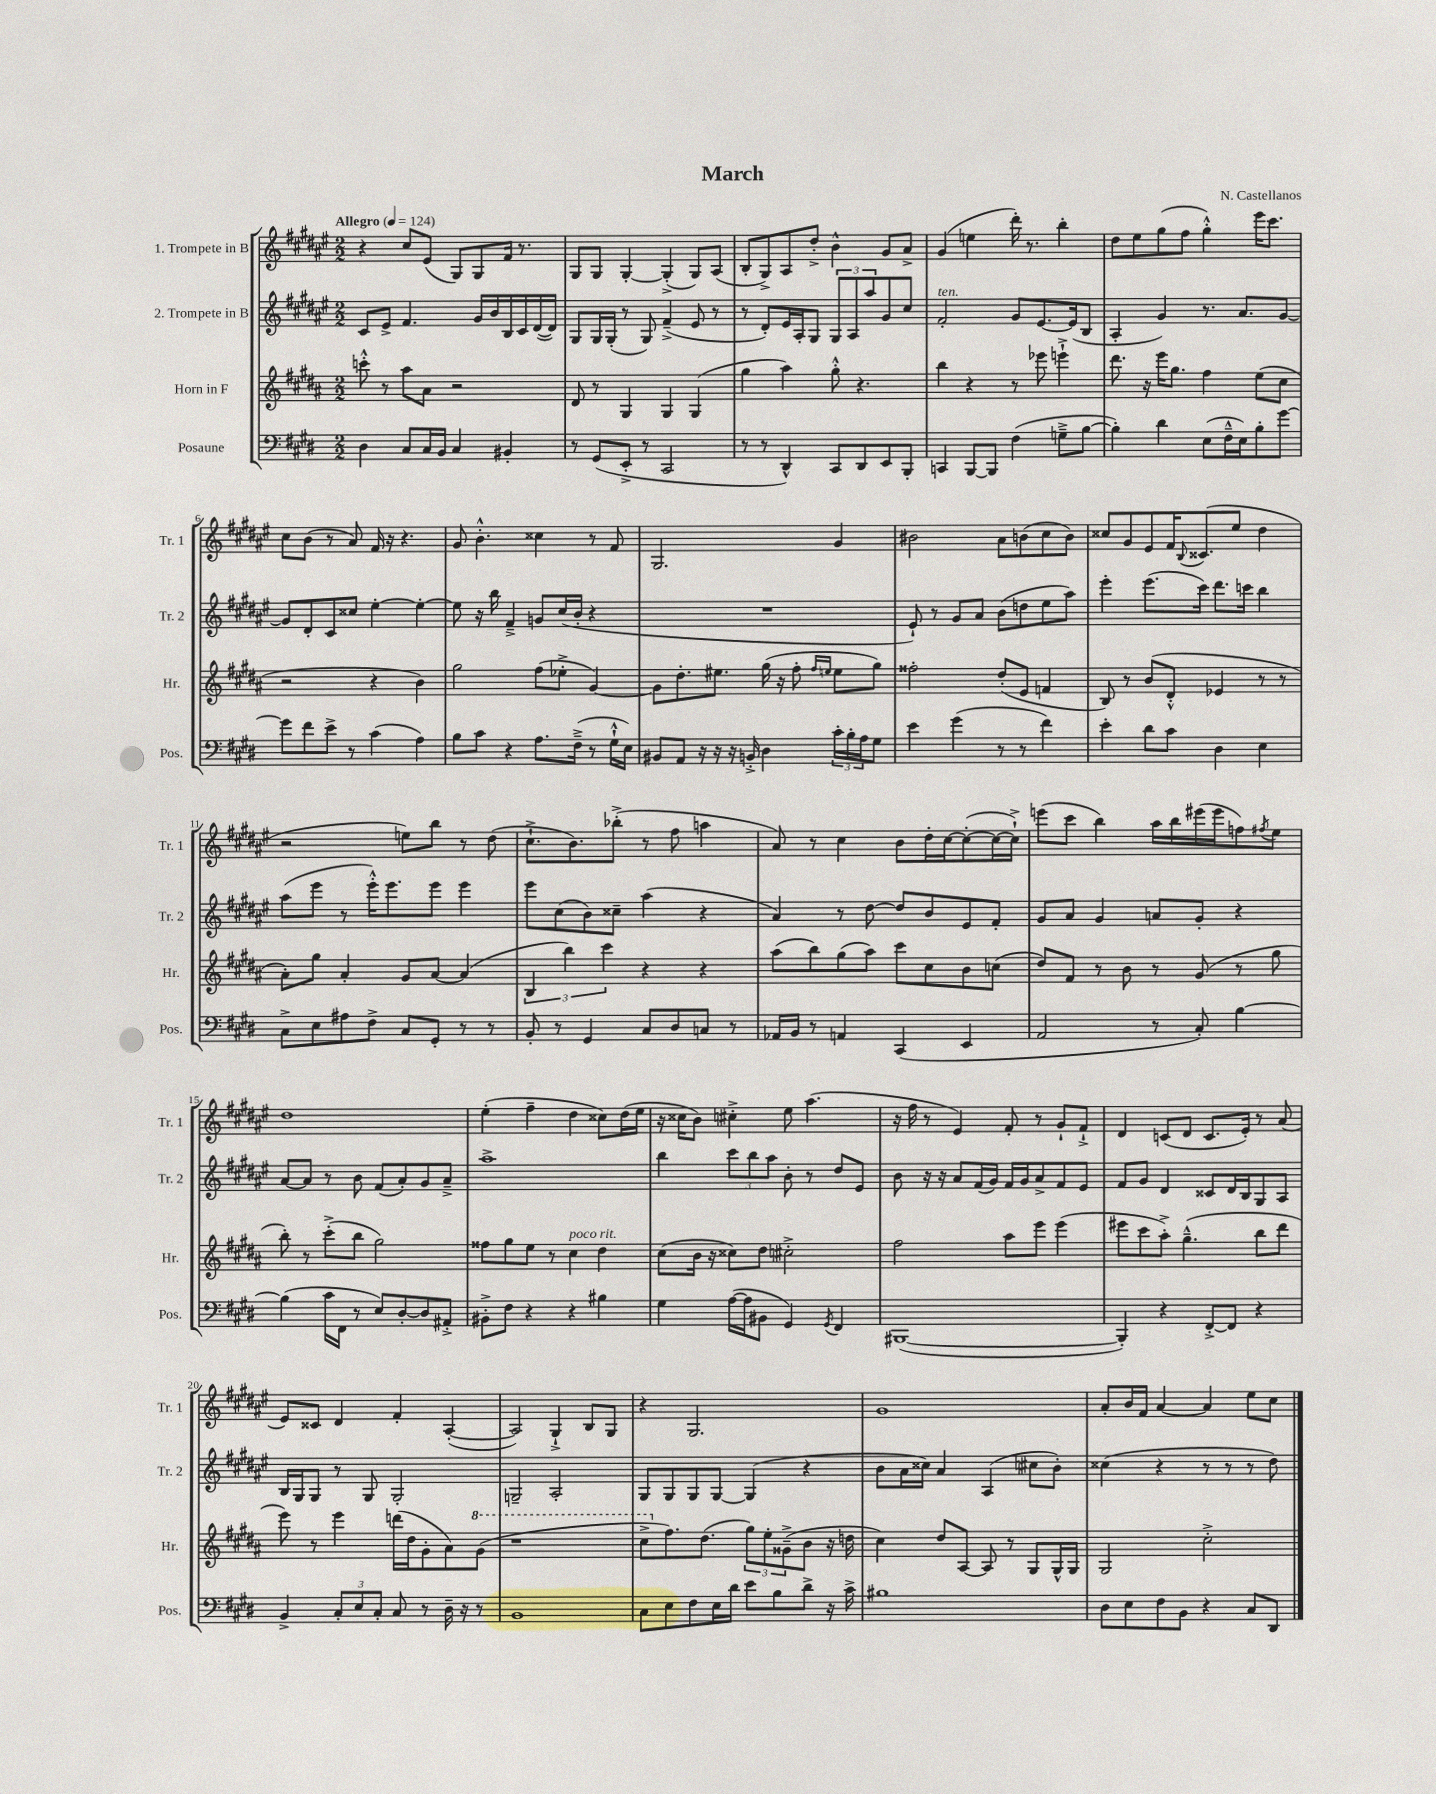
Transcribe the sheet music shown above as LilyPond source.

\header { title = "March" composer = "N. Castellanos" }
<<
\new StaffGroup <<
\new Staff = "s0" \with { instrumentName = "1. Trompete in B" shortInstrumentName = "Tr. 1" } {
    \clef treble \key fis \major \numericTimeSignature \time 2/2 \tempo "Allegro" 4 = 124
    r4 cis''8 eis'8( gis8) gis8 fis'16 r8. |
    gis8 gis8 gis4~-. gis4-.->( gis8) ais8( |
    b8-. gis8->) ais8 dis''8-.-> b'4-^ gis'8 ais'8-> |
    gis'4( e''4 dis'''16-.) r8. b''4-. |
    dis''8 eis''8 gis''8( fis''8 gis''4-.-^) eis'''16 cis'''8. |
    cis''8 b'8( r8 ais'8) fis'16 r16 r4. |
    gis'8 b'4.-.-^ cisis''4 r8 fis'8 |
    gis2. gis'4 |
    bis'2 ais'8 b'8( cis''8 b'8) |
    cisis''8 gis'8 eis'8 fis'16 \appoggiatura { b8 } cisis'8.( eis''8 dis''4 |
    r2 e''8) b''8 r8 dis''8( |
    cis''8.-!-> b'8.) bes''8-.->( r8 fis''8 a''4 |
    ais'8) r8 cis''4 b'8 dis''16-. cis''16~ cis''8~-.( cis''16~ cis''16-!->) |
    e'''8( cis'''8 b''4) ais''16 b''16 eis'''16( eis'''16 f''8) \acciaccatura { fis''8 } eis''8 |
    dis''1 |
    eis''4-.( fis''4-- dis''4 cisis''8) dis''16( eis''16 |
    r16 cisis''16 b'8) cis''4-.-> eis''8 ais''4.( |
    r16 fis''16 r8 eis'4) fis'8-. r8 gis'8-! fis'8-!-> |
    dis'4 c'8( dis'8 c'8. eis'16-.) r8 ais'8( |
    eis'8) cisis'8 dis'4 fis'4-. ais4~-.( |
    ais2) gis4-!-> b8 gis8 |
    r4 gis2. |
    gis'1 |
    ais'8-. b'16 fis'16 ais'4~ ais'4 eis''8 cis''8 \bar "|." |
}
\new Staff = "s1" \with { instrumentName = "2. Trompete in B" shortInstrumentName = "Tr. 2" } {
    \clef treble \key fis \major \numericTimeSignature \time 2/2
    cis'8 eis'8-> fis'4. gis'16 b'16 b16 cis'16 dis'16~( dis'16) |
    gis8 gis16 gis16-.( r8 gis8) fis'4--->( eis'8 r8 |
    r8 dis'8-.) eis'16 ais16-. gis8 \tuplet 3/2 { gis8 ais8 ais''8 } gis'8 cis''8 |
    fis'2-.^\markup { \italic "ten." } gis'8 eis'8.~ eis'16( b8 |
    ais4-. gis'4) r8. ais'8. gis'8~ |
    gis'8 dis'8-. cis'8 cisis''8 eis''4~-. eis''4~-. |
    eis''8 r16 b''16 fis'4---> g'8 cis''16( b'16-. r4 |
    R1 |
    eis'8-!) r8 gis'8 ais'8 b'8( d''8 eis''8 ais''8) |
    eis'''4-. eis'''8.( cis'''16) dis'''8. c'''16 b''4 |
    ais''8( eis'''8 r8 eis'''16-.-^) eis'''8. eis'''8 eis'''4 |
    eis'''8 cis''8( b'8) cisis''8-- ais''4( r4 |
    ais'4) r8 dis''8~ dis''8 b'8 eis'8 fis'8-. |
    gis'8 ais'8 gis'4 a'8 gis'8-. r4 |
    ais'8~ ais'8 r8 b'8 fis'8( ais'8-.) gis'8 ais'8---> |
    ais''1-> |
    b''4 \tuplet 3/2 { cis'''8 b''8 ais''8 } b'8-. r8 dis''8 eis'8 |
    b'8 r16 r16 ais'8 fis'16( gis'16) fis'16 gis'16 ais'8-> fis'8 eis'8 |
    fis'8 gis'8 dis'4 cisis'8 dis'16 b16 gis8 ais8 |
    b16 gis16 gis8 r8 gis8 gis2-. |
    g2-- ais2-. |
    gis8 gis8 gis8 gis8~ gis4( r4 |
    b'8 ais'16 cisis''16) ais'4 ais4( cis''8 b'8-.) |
    cisis''4( r4 r8 r8 r8 dis''8) \bar "|." |
}
\new Staff = "s2" \with { instrumentName = "Horn in F" shortInstrumentName = "Hr." } {
    \clef treble \key b \major \numericTimeSignature \time 2/2
    c'''8-.-^ r8 ais''8 ais'8 r2 |
    dis'8 r8 gis4 gis4 gis4( |
    gis''4 ais''4) gis''8-.-^ r4. |
    b''4 r4 r8 ees'''8 e'''4-!-> |
    dis'''8. r16 e'''16 gis''8. fis''4 e''8( cis''8 |
    r2 r4 b'4) |
    gis''2 fis''8( ees''8-.-> gis'4~) |
    gis'8 dis''8.-. eis''8. gis''16( r16 fis''8-. \grace { fis''16 e''16 } e''8 gis''8) |
    fisis''2-. dis''8-.( e'8 f'4 |
    b8) r8 b'8( dis'8-.-^ ees'4 r8 r8 |
    ais'8-.) gis''8 ais'4-. gis'8 ais'8~ ais'4( |
    \tuplet 3/2 { b4 b''4) cis'''4 } r4 r4 |
    ais''8( b''8) gis''8( ais''8) cis'''8 cis''8 b'8 c''8( |
    dis''8) fis'8 r8 b'8 r8 gis'8( r8 gis''8 |
    b''8-.) r8 cis'''8-.->( b''8 gis''2) |
    fisis''8 gis''8 e''8 r8 cis''4^\markup { \italic "poco rit." } dis''4 |
    cis''8( b'16 r16 cisis''8) dis''8 cis''2-.-> |
    fis''2 ais''8 e'''8 e'''4( |
    eis'''8 cis'''8 ais''8-.->) gis''4.---^( b''8 dis'''8 |
    e'''8) r8 e'''4 d'''16( dis''16 gis'8-. ais'8) \ottava #1 gis''8( |
    r1 |
    cis'''8-> \ottava #0 fis''8.) dis''8.( \tuplet 3/2 { gis''8) e''8-. gisis'8--->( } b'8 r16 d''16 |
    cis''4) dis''8 ais8~ ais8 r8 gis8 gis16-^ gis16 |
    gis2 cis''2-.-> \bar "|." |
}
\new Staff = "s3" \with { instrumentName = "Posaune" shortInstrumentName = "Pos." } {
    \clef bass \key e \major \numericTimeSignature \time 2/2
    dis4 cis8 cis16 b,16 cis4 bis,4-. |
    r8 gis,8( e,8-.-> r8 cis,2 |
    r8 r8 dis,4-^) cis,8 dis,8 e,8 b,,8-. |
    c,4 b,,8~ b,,8 fis4( g8---> b8~ |
    b4-.) dis'4 e8( fis16---^ e16) b8-. gis'8~ |
    gis'8 fis'8 e'8-> r8 cis'4( a4) |
    b8 cis'8 r4 a8. fis16--->( r8 gis16-!-^ e16) |
    bis,8 a,8 r16 r16 r16 b,16-.-> dis4 \tuplet 3/2 { cis'16-. b16-. a16 } gis8 |
    e'4 gis'4( r8 r8 fis'4) |
    e'4-. dis'8 cis'8 dis4 e4 |
    cis8-> e8 ais8 fis8-> cis8 gis,8-. r8 r8 |
    b,8-. r8 gis,4 cis8 dis8 c8 r8 |
    aes,16 b,16 r8 a,4 cis,4( e,4 |
    a,2 r8 cis8-.) b4~ |
    b4( cis'16 fis,16 r8 e8) dis8~-. dis8 ais,8-.-> |
    bis,8-.-> fis8 r4 r4 bis4 |
    gis4 a16~( a16 bis,8 gis,4) \acciaccatura { gis,8 } fis,4 |
    bis,,1~( |
    bis,,4-.) r4 fis,8~-.-> fis,8 r4 |
    b,4-> \tuplet 3/2 { cis8-. e8 cis8-. } cis8 r8 dis16-- r16 r8 |
    b,1 |
    cis8 e8 fis8 e16 dis'16 e'8 b8 dis'8-> r16 cis'16-> |
    bis1 |
    dis8 e8 fis8 b,8 r4 cis8 dis,8 \bar "|." |
}
>>
>>
